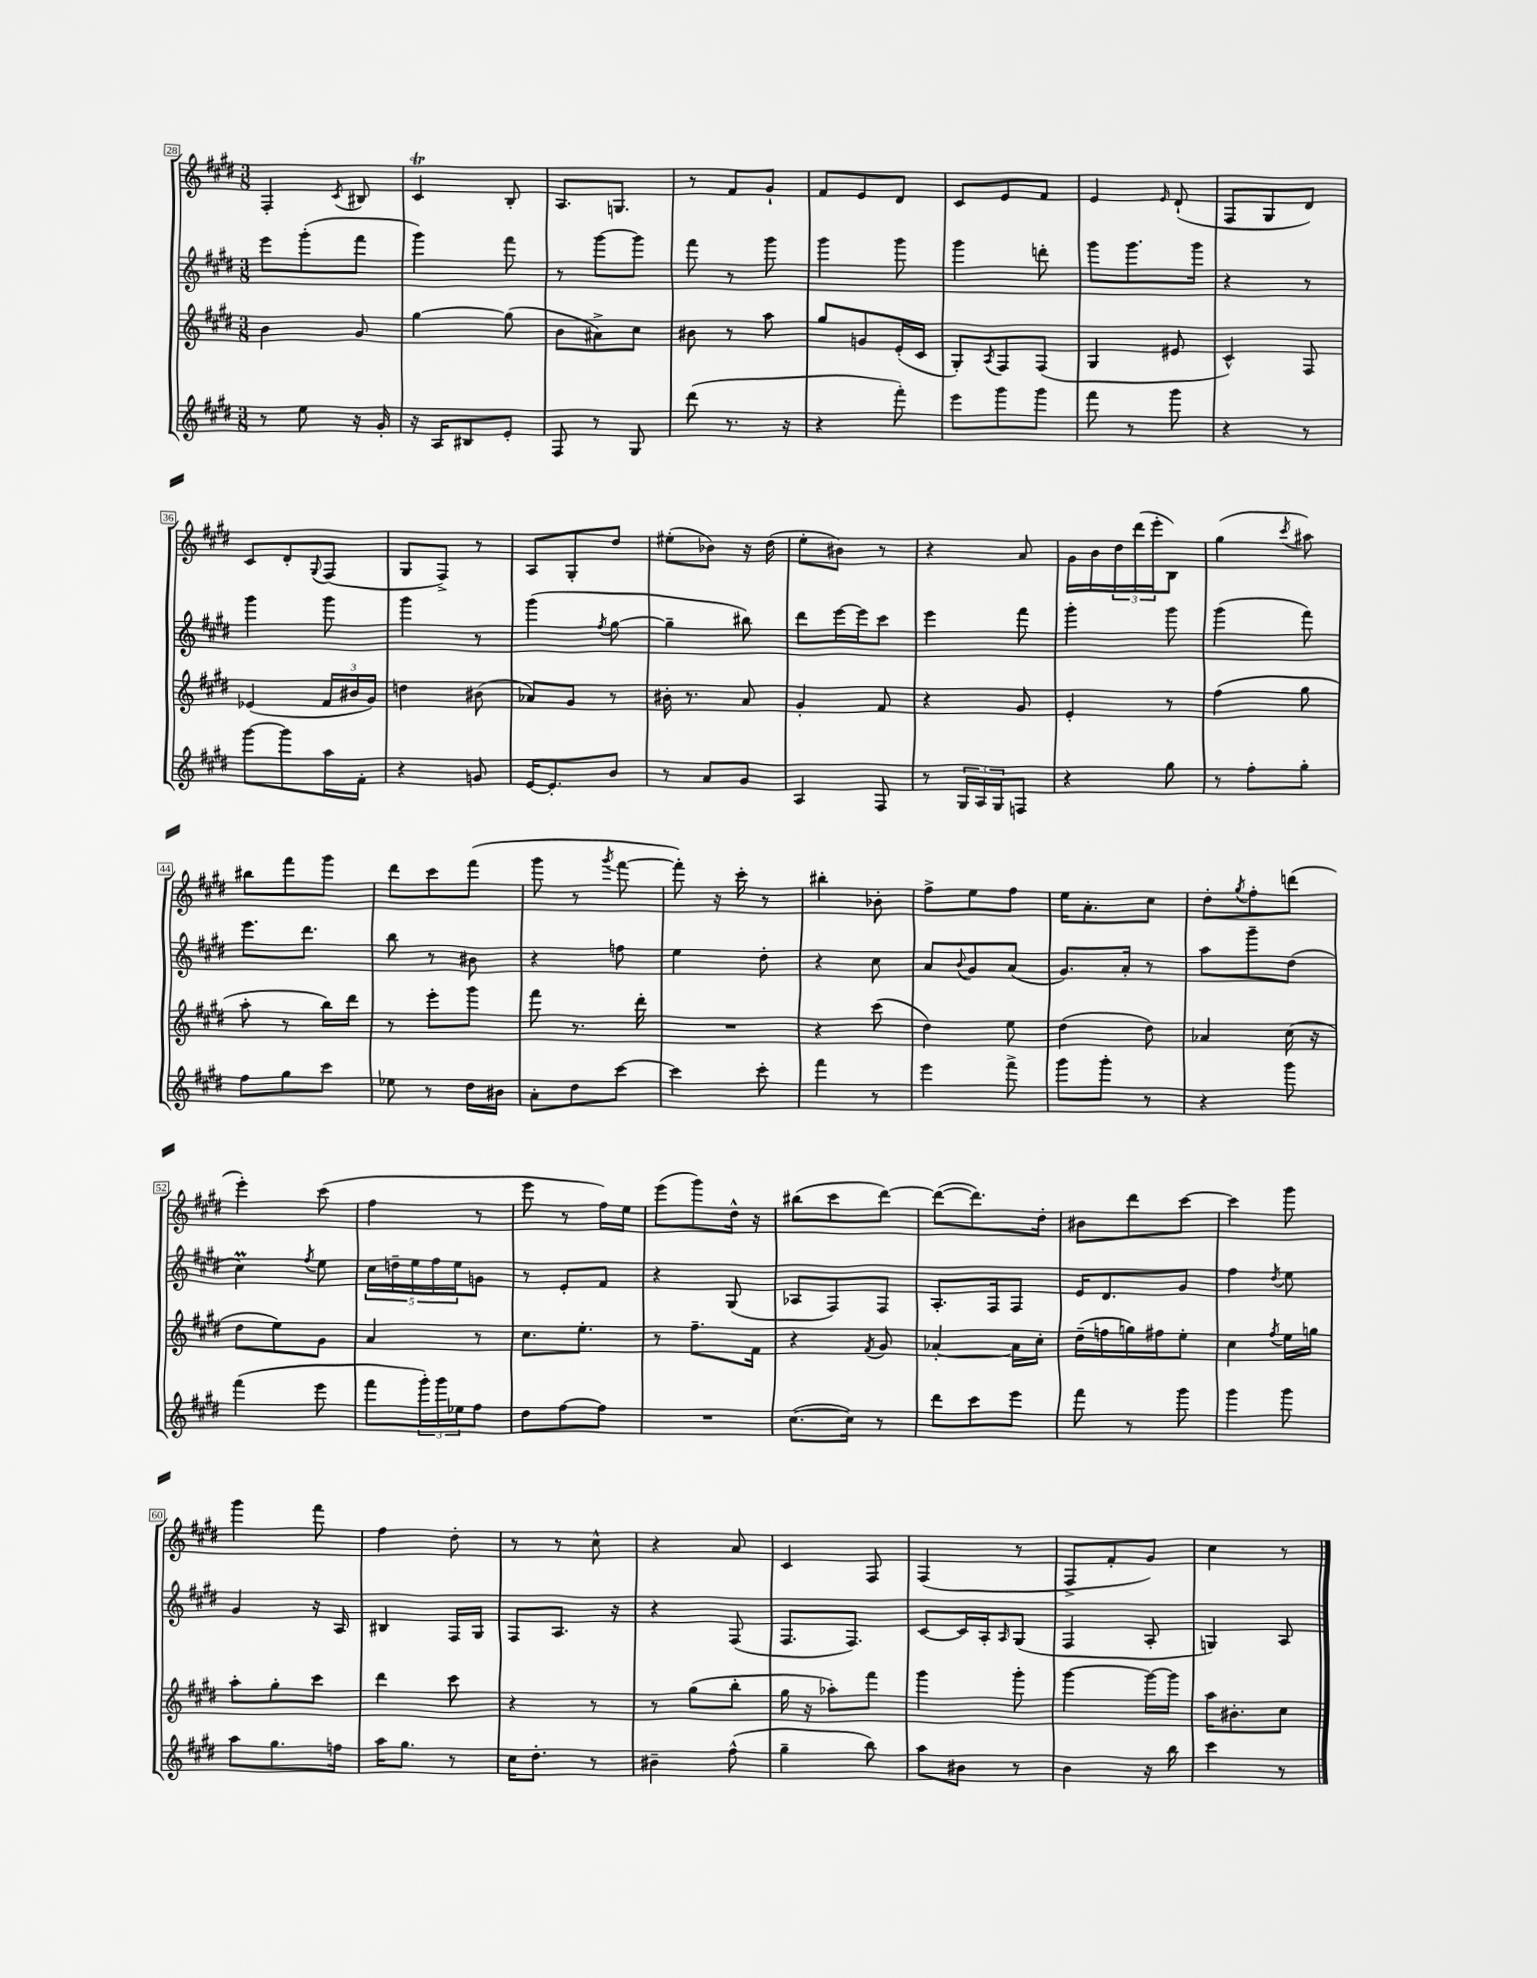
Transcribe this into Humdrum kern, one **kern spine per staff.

**kern	**kern	**kern	**kern
*staff4	*staff3	*staff2	*staff1
*clefG2	*clefG2	*clefG2	*clefG2
*k[f#c#g#d#]	*k[f#c#g#d#]	*k[f#c#g#d#]	*k[f#c#g#d#]
*M3/8	*M3/8	*M3/8	*M3/8
8r	4b	8eee	4F#'
8ee	.	(8ggg#'	.
.	.	.	8qc#
16r	8g#	8fff#	8B#
16g#'	.	.	.
=	=	=	=
16r	[4gg#	4ggg#)	4c#
16A	.	.	.
8B#	.	.	.
8e'	(8gg#]	8fff#	8B'
=	=	=	=
8F#	8b	8r	8.A
8r	8a#^)	[8ggg#	.
.	.	.	8.G
8G#	8cc#	8ggg#]	.
=	=	=	=
(8ddd#	8b#	8fff#	8r
8.r	8r	8r	8f#
.	8aa	8ggg#	8g#`
16r	.	.	.
=	=	=	=
4r	8gg#	4ggg#	8f#
.	8g	.	8e
8fff#')	(16e'	8ggg#	8d#
.	16c#	.	.
=	=	=	=
8eee	8G#')	4ggg#	8c#
.	8qA	.	.
8ggg#	8F#	.	8e
8ggg#	(8F#	8ddd'	8f#
=	=	=	=
8fff#	4G#	8ggg#	4e
8r	.	8.ggg#	.
.	.	.	16qqe
8ggg#	8e#	.	(8d#`
.	.	16ggg#	.
=	=	=	=
4r	4c#^^)	4r	8F#
.	.	.	8G#
8r	8F#	8r	8d#)
=	=	=	=
[8ggg#	(4e-	4ggg#	8c#
8ggg#]	.	.	8d#'
.	.	.	8qqG#
16aa	24f#	8ggg#	(8F#
.	24b#	.	.
16f#'	.	.	.
.	24g#)	.	.
=	=	=	=
4r	4dd	4ggg#	8G#
.	.	.	8F#^)
8g	(8b#	8r	8r
=	=	=	=
[16e	8a-)	(4ggg#	8A
8.e']	.	.	.
.	8g#	.	8G#'
.	.	8qff#	.
8b	8r	[8gg#	8dd#
=	=	=	=
8r	16b#'	4gg#~]	(8ee#'
.	8.r	.	.
8a	.	.	8b-)
8g#	8a	8bb#)	16r
.	.	.	(16dd#
=	=	=	=
4A	4g#'	8ddd#	8ee'
.	.	[16eee	8b#)
.	.	16eee]	.
8F#	8f#	8ccc#	8r
=	=	=	=
8r	4r	4eee	4r
24G#	.	.	.
24A	.	.	.
24G#	.	.	.
8F	8g#	8fff#	8a
=	=	=	=
4r	4e'	4ggg#'	16g#
.	.	.	16b
.	.	.	24dd#
.	.	.	(24ddd#
.	.	.	24eee'
8gg#	8r	8ggg#	8B)
=	=	=	=
8r	(4ff#	(4ggg#	(4gg#
8ff#'	.	.	.
.	.	.	8qccc#
8gg#'	8gg#	8fff#)	8aa#)
=	=	=	=
8ff#	8aa'	8.eee	8bb#
8gg#	8r	.	8fff#
.	.	8.ddd#	.
8ccc#	16bb)	.	8ggg#
.	16ddd#	.	.
=	=	=	=
8ee-	8r	8bb	8ddd#
8r	8eee'	8r	8ccc#
16dd#	8ggg#	8b#	(8fff#
16b#	.	.	.
=	=	=	=
8a'	8fff#	4r	8ggg#
8dd#	8.r	.	8r
.	.	.	8qggg#
[8ccc#	.	8ff	[8fff#
.	16ddd#'	.	.
=	=	=	=
4ccc#]	4.r	4ee	8fff#'])
.	.	.	16r
.	.	.	16ccc#'
8ccc#'	.	8dd#'	8r
=	=	=	=
4fff#	4r	4r	4bb#'
8r	(8ccc#	8cc#	8b-'
=	=	=	=
4eee	4dd#)	8a	8ff#^
.	.	8qqb	.
.	.	8g#	8ee
8fff#^	8ee	(8a	8ff#
=	=	=	=
8ggg#	(4dd#	8.g#)	16ee
.	.	.	8.a'
8ggg#'	.	.	.
.	.	16a'	.
8r	8dd#)	8r	8cc#
=	=	=	=
4r	4a-	8aa	8dd#'
.	.	.	8qgg#
.	.	8ggg#~	8ff#'
8ggg#	(16cc#	(8dd#	(8ddd
.	16r	.	.
=	=	=	=
(4fff#	8dd#	4cc#)	4eee')
.	8ee)	.	.
.	.	8qff#	.
8eee	8g#	8ee	(8ccc#
=	=	=	=
8fff#	4a	20cc#	4ff#
.	.	20dd~	.
.	.	20ee	.
24ggg#')	.	.	.
.	.	20ff#	.
24ggg#	.	.	.
.	.	20ee	.
24ee-	.	.	.
8ff#	8r	8g	8r
=	=	=	=
8dd#	8.cc#	8r	8eee
[8ff#	.	8e'	8r
.	8.ee'	.	.
8ff#]	.	8f#	16ff#)
.	.	.	16ee
=	=	=	=
4.r	8r	4r	(8eee
.	8.ff#~	.	8ggg#)
.	.	(8G#	16dd#^^
.	16f#	.	16r
=	=	=	=
([8.cc#	4r	8A-	(8bb#
.	.	8F#)	8ccc#
16cc#])	.	.	.
.	8qf#	.	.
8r	8g#	8F#	[8ddd#)
=	=	=	=
8ddd#	[4a-'	8.A'	(8ddd#_
8ccc#	.	.	8.ddd#])
.	.	16F#	.
8eee	16a-]	8F#	.
.	16cc#'	.	16dd#'
=	=	=	=
8fff#	(16dd#~	16e	8b#
.	16ff	8.d#	.
8r	16gg)	.	8ddd#
.	16ff#	.	.
8ggg#	8ee'	8g#	[8ccc#
=	=	=	=
4ggg#	4cc#	4ff#	4ccc#]
.	8qff#	8qdd#	.
8ggg#	16ee	8ee	8ggg#
.	16gg	.	.
=	=	=	=
8aa	8aa'	4g#	4ggg#
8.gg#	8gg#'	.	.
.	8ccc#	16r	8fff#
16ff	.	16A	.
=	=	=	=
16aa	4ddd#	4B#	4ff#
8.gg#	.	.	.
8r	8ccc#	16F#	8dd#'
.	.	16G#	.
=	=	=	=
16cc#	4r	8F#	8r
8.dd#'	.	.	.
.	.	8.A	8r
8r	8r	.	8cc#^^
.	.	16r	.
=	=	=	=
4b#~	8r	4r	4r
.	(8gg#	.	.
(8ff#^^	8bb'	(8F#	8a
=	=	=	=
4gg#~	16gg#	8.F#	4c#
.	16r	.	.
.	8aa-')	.	.
.	.	8.F#)	.
8bb)	8fff#	.	8F#
=	=	=	=
8aa	4ggg#	[8c#	(4F#
8b#	.	16c#]	.
.	.	16A'	.
.	.	16qqA	.
8r	8ggg#'	(8G#	8r
=	=	=	=
4b	[4ggg#	4F#	8F#^
.	.	.	8f#'
16r	16ggg#_	8A'	8g#)
16bb	16ggg#]	.	.
=	=	=	=
4ccc#	16aa	4G)	4cc#
.	8.b#'	.	.
8r	8cc#	8A	8r
==	==	==	==
*-	*-	*-	*-
